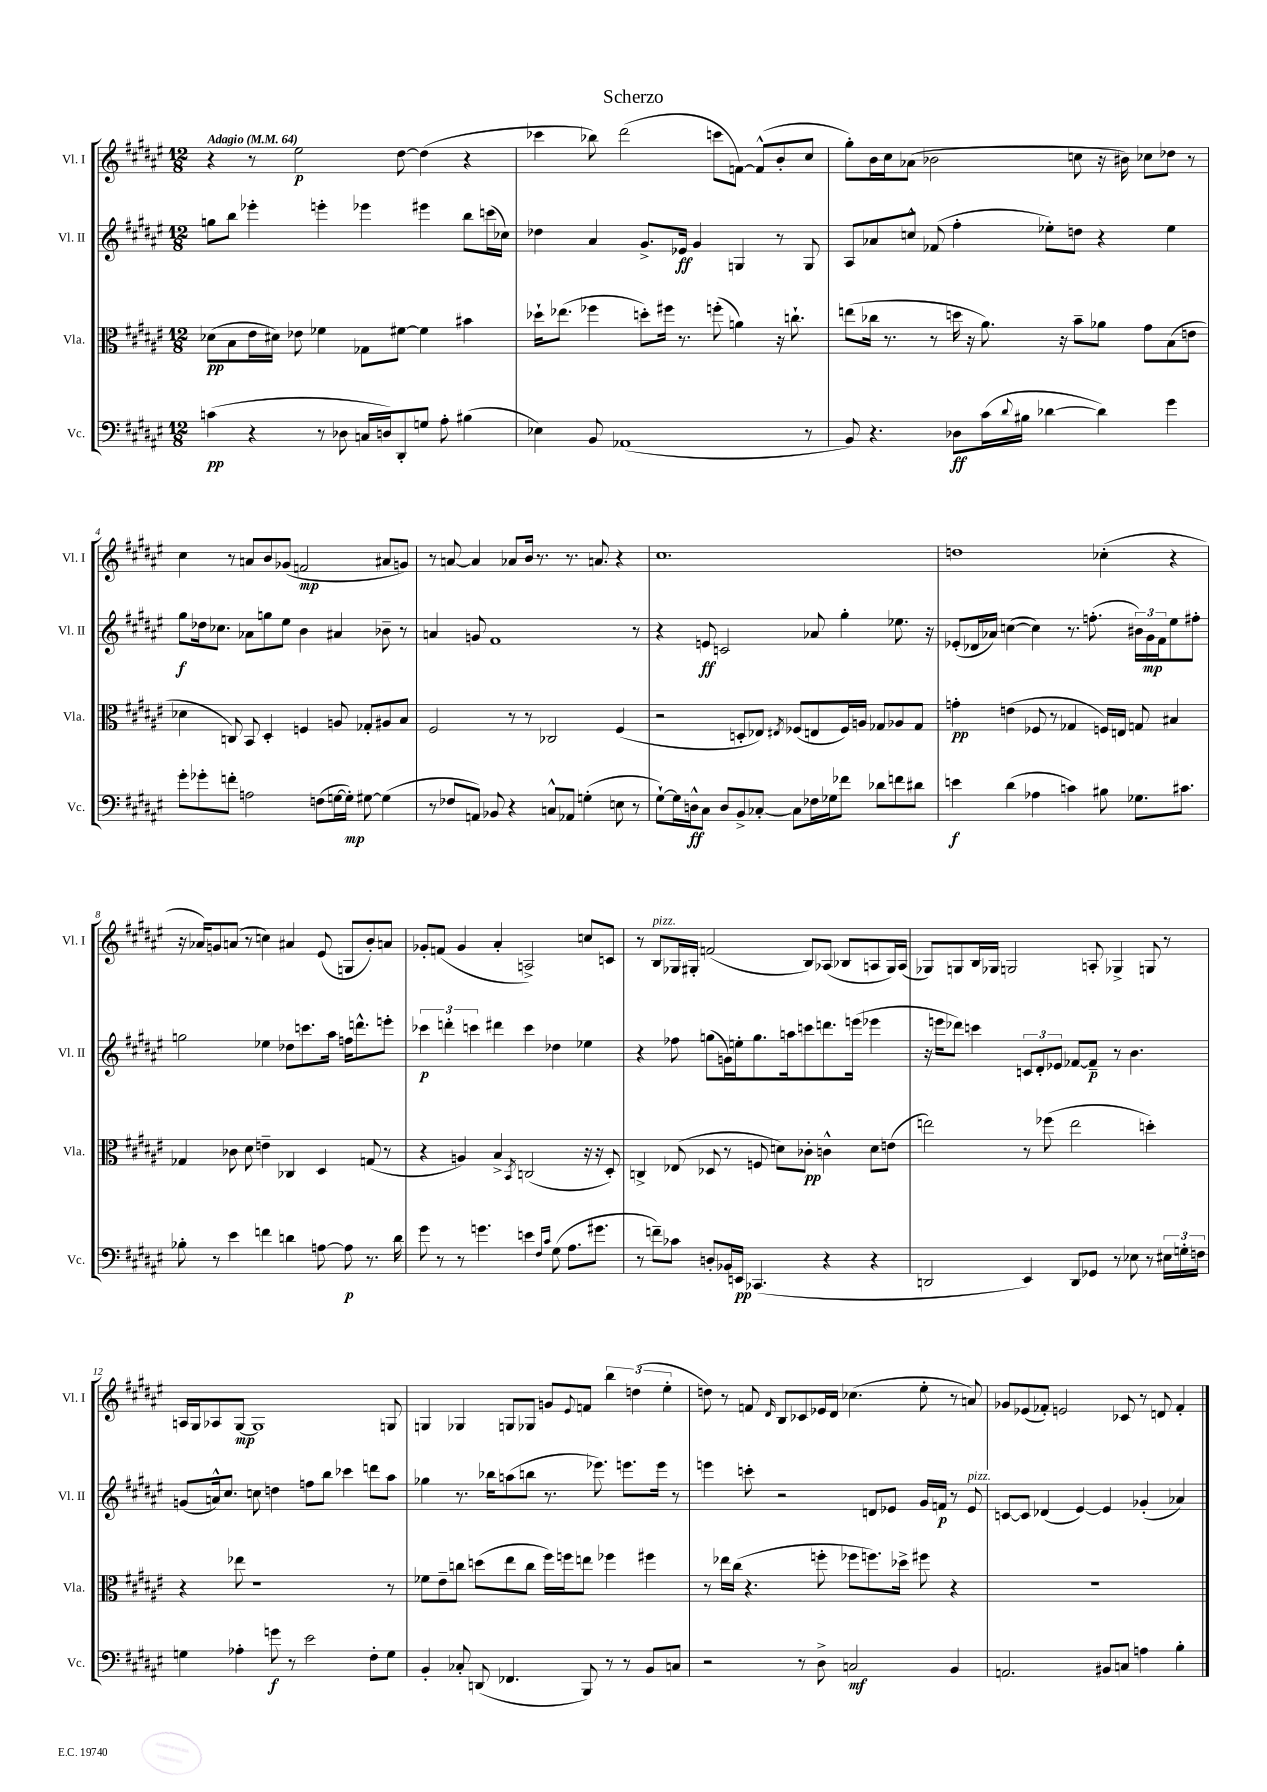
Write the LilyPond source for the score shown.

\header { title = "Scherzo" }
<<
\new StaffGroup <<
\new Staff = "s0" \with { instrumentName = "Vl. I" shortInstrumentName = "Vl. I" } {
    \clef treble \key fis \major \numericTimeSignature \time 12/8 \tempo "Adagio" 4 = 64
    r4 r8 eis''2\p dis''8~ dis''4( r4 |
    ces'''4 bes''8) dis'''2( c'''8 f'8~) f'8-^( b'8-. cis''8 |
    gis''8-.) b'16 cis''16 aes'8( bes'2 c''8 r16 bis'16) ces''8 des''8 r8 |
    cis''4 r8 a'8 b'8 ges'8( f'2\mp ais'8 g'8) |
    r8 a'8~ a'4 aes'8 b'16 r8. r8. a'8. r4 |
    cis''1. |
    d''1 ces''4-.( r4 |
    r16 aes'16) g'8 a'8( r8 c''4) ais'4 eis'8( g8 b'8-.) a'8 |
    ges'8-. f'8( ges'4 ais'4-. a2->) c''8 c'8 |
    r8 b8^\markup { \italic "pizz." } ges16 gis16-. f'2( b8) aes8( bes8 a8 gis16) a16( |
    ges8) g8 b16 ges16 g2 a8-. ges4-> g8 r8 |
    a16 gis16 aes8 gis8~\mp gis1 g8 |
    g4 ges4 g8 ges8 g'8 \appoggiatura { eis'8 } f'8 \tuplet 3/2 { b''4 d''4( eis''4-. } |
    d''8) r8 f'8 \grace { dis'16 } b8 ces'8 ees'16 dis'16 ces''4.( eis''8-. r8 a'8) |
    ges'8 ees'8( fes'8-.) e'2 ces'8 r8 d'8 fes'4-. \bar "|." |
}
\new Staff = "s1" \with { instrumentName = "Vl. II" shortInstrumentName = "Vl. II" } {
    \clef treble \key fis \major \numericTimeSignature \time 12/8
    g''8 b''8 ees'''4-. e'''4-. ees'''4 eis'''4 b''8 c'''16( ces''16) |
    des''4 ais'4 gis'8.-> ees'16\ff gis'4 g4 r8 g8 |
    ais8 aes'8 c''8-^ fes'8( fis''4-. ees''8-.) d''8 r4 ees''4 |
    gis''8\f des''16 ces''8. aes'8 g''8 eis''8 b'4 ais'4 bes'8-- r8 |
    a'4 g'8 fis'1 r8 |
    r4 e'8\ff c'2 aes'8 gis''4-. ees''8. r16 |
    ees'8-.( des'16 aes'16) c''4~( c''4) r8. f''8.-.( \tuplet 3/2 { bis'16) gis'16\mp fis'16 } eis''8 fis''8-. |
    g''2 ees''4 des''8 c'''8. ais''16 f''16 d'''8.-^ e'''8-. |
    \tuplet 3/2 { ces'''4\p d'''4-. c'''4 } dis'''4 c'''4 des''4 ees''4 |
    r4 fes''8 g''8( g'16) e''16-. g''8. a''16 c'''8 d'''8. e'''16( ees'''4 |
    r16 e'''16 des'''8) c'''4 \tuplet 3/2 { c'8 dis'8-. ees'8 } fes'8~ fes'8--\p r8 b'4. |
    g'8( a'16-^) cis''8. c''8 d''4 f''8 b''8 ces'''4 d'''8 ais''8 |
    ges''4 r8. bes''16 a''8( b''8 r8. ees'''8.) e'''8. e'''16 r8 |
    e'''4 c'''8-. r2 d'8 ees'8 gis'16 f'16\p r8 ees'8^\markup { \italic "pizz." } |
    c'8~ c'8 des'4( eis'4~) eis'4 ges'4-.( aes'4) \bar "|." |
}
\new Staff = "s2" \with { instrumentName = "Vla." shortInstrumentName = "Vla." } {
    \clef alto \key fis \major \numericTimeSignature \time 12/8
    des'8\pp( b8 eis'16 dis'16) ees'8 fes'4 ges8 fis'8~ fis'4 bis'4 |
    des''16-! ees''8.( fes''4 d''8-.) fis''16 r8. f''8-.( a'4) r16 c''8.-! |
    e''8( ces''16 r8. r8 d''16 r16 ais'8.) r16 b'8-- aes'8 gis'8 b8( e'8 |
    des'4 c8) b,8 dis4-. f4 a8 ges8-. ais8 b8 |
    fis2 r8 r8 ces2 fis4( |
    r2 d8-. ees8) \acciaccatura { eis8 } fes8( e8 fes16) a16 ges8 aes8 ges8 |
    g'4-.\pp e'4( fes8 r8 ges4 f16) e16 g8 bis4 |
    ges4 ces'8 dis'8 e'4-- ces4 dis4 g8( r8 |
    r4 a4) b4-> \acciaccatura { b,8 } c2( r16 r16 dis8-.) |
    c4-> ees8( des8 r8 f8 d'8) ces'8-.\pp c'4-^ d'8 e'8( |
    e''2) r8 fes''8( e''2 d''4-.) |
    r4 ees''8 r1 r8 |
    fes'8 eis'8-- c''8 d''8( eis''8 c''8 fis''16) f''16 e''8 fes''4 fis''4 |
    r8 ees''16 cis''16( r4. f''8-. fes''8 f''8.) des''16-> fis''8 r4 |
    R1. \bar "|." |
}
\new Staff = "s3" \with { instrumentName = "Vc." shortInstrumentName = "Vc." } {
    \clef bass \key fis \major \numericTimeSignature \time 12/8
    c'4\pp( r4 r8 des8 c16 d16) dis,8-. g8 ais8-. bis4( |
    ees4) b,8 aes,1( r8 |
    b,8) r4. des8\ff cis'16( \appoggiatura { dis'8 } bis16 des'4~ des'4) gis'4 |
    gis'8-. ges'8-. f'8-. a2 f8( g16~ g16-.\mp) gis8~ gis4( |
    r8 fes8 a,8) bes,8 r4 c8-^ aes,8 g4-.( e8 r8 |
    gis8~-!) gis16 d16-^\ff cis8 d8 b,8-> ces8~-. ces8 fes16 ges16 fes'8 des'8 f'8 dis'8 |
    e'4\f dis'4( aes4 c'4) bis8 ges8. cis'8. |
    bes8-. r8 eis'4 f'4 d'4 a8~ a8\p r8. d'16 |
    gis'8 r8 r8 g'4. e'4 \grace { fis16 cis'16 } gis8( ais8. gis'8. |
    r8 f'8--) ces'8 d8-. bes,16 e,16\pp ces,4.( r4 r4 |
    d,2 eis,4) d,8 ges,8 r8 ees8 r8 \tuplet 3/2 { eis16 g16-. f16 } |
    g4 aes4-. g'8\f r8 eis'2 fis8-. g8 |
    b,4-. ces8-. d,8( fes,4. b,,8) r8 r8 b,8 c8 |
    r2 r8 dis8-> c2\mf b,4 |
    a,2. bis,8 c8 a4 b4-. \bar "|." |
}
>>
>>
